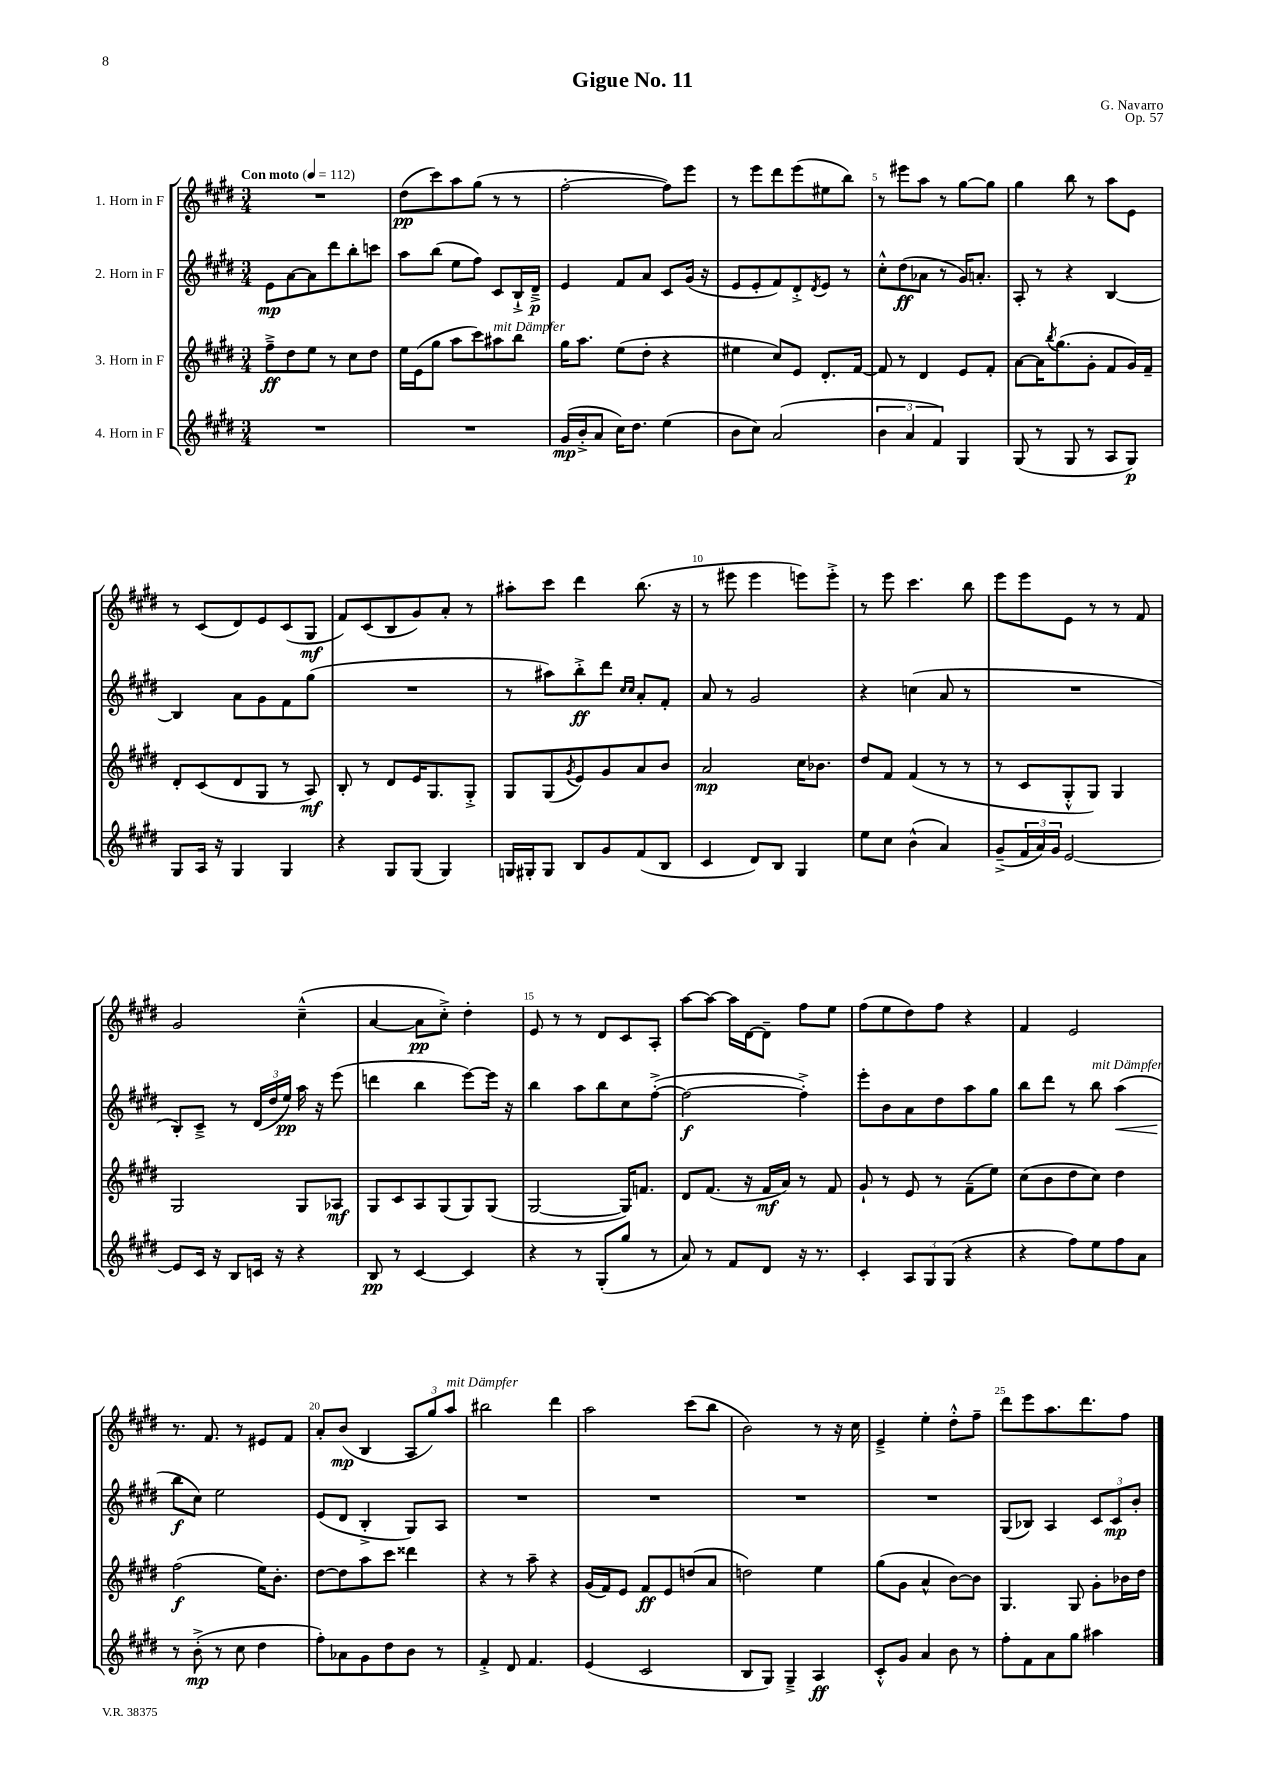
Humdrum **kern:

**kern	**kern	**kern	**kern
*staff4	*staff3	*staff2	*staff1
*clefG2	*clefG2	*clefG2	*clefG2
*k[f#c#g#d#]	*k[f#c#g#d#]	*k[f#c#g#d#]	*k[f#c#g#d#]
*M3/4	*M3/4	*M3/4	*M3/4
*MM112	*MM112	*MM112	*MM112
2.r	8ff#~^	8e	2.r
.	8dd#	[8a	.
.	8ee	8a]	.
.	8r	8ddd#	.
.	8cc#	8bb'	.
.	8dd#	8ccc	.
=	=	=	=
2.r	16ee	8aa	(8dd#
.	(16e	.	.
.	8gg#	(8bb	8ccc#)
.	8aa	8ee	8aa
.	8ccc#)	8ff#)	(8gg#
.	8aa#	8c#	8r
.	8bb	16B`^	8r
.	.	16d#~^	.
=	=	=	=
(16g#	16gg#	4e	[2ff#'
16b'^	8.aa	.	.
8a	.	.	.
16cc#)	(8ee	8f#	.
8.dd#	.	.	.
.	8dd#'	8a	.
(4ee	4r	8c#	8ff#])
.	.	(16g#	8eee
.	.	16r	.
=	=	=	=
8b	4ee#	8e	8r
8cc#)	.	8e'	8eee
(2a	8cc#)	8f#)	8ddd#
.	8e	8d#'^	(8eee
.	.	8qd#	.
.	8.d#'	8e	8ee#
.	.	8r	8bb)
.	[16f#	.	.
=	=	=	=
6b	8f#]	8cc#'^^	8r
.	8r	(8dd#	8eee#
6a	.	.	.
.	4d#	8a-	8aa
6f#)	.	.	.
.	.	8r	8r
4G#	8e	16g#)	[8gg#
.	.	8.a'	.
.	8f#'	.	8gg#]
=	=	=	=
(8G#	[8a	8A'	4gg#
8r	16a]	8r	.
.	8qbb	.	.
.	(8.gg#	.	.
8G#	.	4r	8bb
8r	8g#'	.	8r
8A	8f#	[4B	8aa
8G#)	16g#)	.	8e
.	16f#~	.	.
=	=	=	=
8G#	8d#'	4B]	8r
16A	(8c#	.	(8c#
16r	.	.	.
4G#	8d#	8a	8d#)
.	8G#	8g#	8e
4G#	8r	8f#	(8c#
.	8A)	(8gg#	8G#
=	=	=	=
4r	8B'	2.r	8f#)
.	8r	.	(8c#
8G#	8d#	.	8B
(8G#	16e	.	8g#)
.	8.G#	.	.
4G#)	.	.	8a'
.	8G#'^	.	8r
=	=	=	=
16G	8G#	8r	8aa#'
16G#'	.	.	.
8G#	(8G#	8aa#)	8ccc#
.	8qg#	.	.
8B	8e)	8bb'^	4ddd#
8g#	8g#	8ddd#	.
.	.	16qqcc#	.
.	.	16qqcc#	.
(8f#	8a	8a'	(8.bb
8B	8b	8f#'	.
.	.	.	16r
=	=	=	=
4c#	2a	8a	8r
.	.	8r	8eee#
8d#)	.	2g#	4eee#
8B	.	.	.
4G#	16cc#	.	8eee)
.	8.b-	.	.
.	.	.	8eee'^
=	=	=	=
8ee	8dd#	4r	8r
8cc#	8f#	.	8eee
(4b^^	(4f#	(4cc	4.ccc#
4a)	8r	8a	.
.	8r	8r	8bb
=	=	=	=
(8g#~^	8r	2.r	8eee
24f#	8c#	.	8eee
24a)	.	.	.
24g#	.	.	.
[2e	8G#'^^	.	8e
.	8G#)	.	8r
.	4G#	.	8r
.	.	.	8f#
=	=	=	=
8e]	2G#	8B')	2g#
16c#	.	8c#~^	.
16r	.	.	.
8B	.	8r	.
16c	.	(24d#	.
.	.	24dd#	.
16r	.	.	.
.	.	24ee)	.
4r	8G#	16aa	(4cc#~^^
.	.	16r	.
.	8A-	(8eee	.
=	=	=	=
8B	8G#	4ddd	[4a
8r	8c#	.	.
[4c#	8A	4bb	8a]
.	(8G#	.	8cc#'^)
4c#]	8G#)	[8eee)	4dd#'
.	(8G#	16eee]	.
.	.	16r	.
=	=	=	=
4r	[2G#	4bb	8e
.	.	.	8r
8r	.	8aa	8r
(8G#'	.	8bb	8d#
8gg#	16G#])	8cc#	8c#
.	8.f	.	.
8r	.	([8ff#'^	8A'
=	=	=	=
8a)	8d#	2ff#_	[8aa
8r	(8.f#	.	8aa_
8f#	.	.	16aa]
.	16r	.	[16d#
8d#	16f#	.	8d#~]
.	16a)	.	.
16r	8r	4ff#'^])	8ff#
8.r	.	.	.
.	8f#	.	8ee
=	=	=	=
4c#'	8g#`	8eee'	(8ff#
.	8r	8b	8ee
12A	8e	8a	8dd#)
12G#	.	.	.
.	8r	8dd#	8ff#
(12G#	.	.	.
4r	(8f#~	8aa	4r
.	8ee)	8gg#	.
=	=	=	=
4r	(8cc#	8bb	4f#
.	8b	8ddd#	.
8ff#)	8dd#	8r	2e
8ee	8cc#)	8bb	.
8ff#	4dd#	(4aa	.
8a	.	.	.
=	=	=	=
8r	(2ff#	8bb	8.r
(8b'^	.	8cc#)	.
.	.	.	8.f#
8r	.	2ee	.
8cc#	.	.	8r
4dd#	16ee)	.	8e#
.	8.b'	.	.
.	.	.	8f#
=	=	=	=
8ff#')	[8dd#	(8e	8a'
8a-	8dd#]	8d#	(8b
8g#	8aa	4B'^	4B
8dd#	8ccc#	.	.
8b	4ddd##	8G#)	12A
.	.	.	12gg#)
8r	.	8A	.
.	.	.	12aa
=	=	=	=
4f#'^	4r	2.r	2bb#
8d#	8r	.	.
4.f#	8aa~	.	.
.	4r	.	4ddd#
=	=	=	=
(4e	(16g#	2.r	2aa
.	16f#)	.	.
.	8e	.	.
2c#	8f#	.	.
.	8e	.	.
.	(8dd	.	(8ccc#
.	8a	.	8bb
=	=	=	=
8B	2dd)	2.r	2b)
8G#)	.	.	.
4G#~^	.	.	.
4A	4ee	.	8r
.	.	.	16r
.	.	.	16cc#
=	=	=	=
8c#'^^	(8gg#	2.r	4e~^
8g#	8g#	.	.
4a	4a^^	.	4ee'
8b	[8b)	.	8dd#'^^
8r	8b]	.	8ff#~
=	=	=	=
8ff#'	4.G#	(8G#	8ddd#
8f#	.	8B-)	8eee
8a	.	4A	8.aa
8gg#	8G#	.	.
.	.	.	8.ddd#
4aa#	8g#'	12c#	.
.	.	12c#	.
.	16b-	.	8ff#
.	.	12b'	.
.	16dd#	.	.
==	==	==	==
*-	*-	*-	*-
